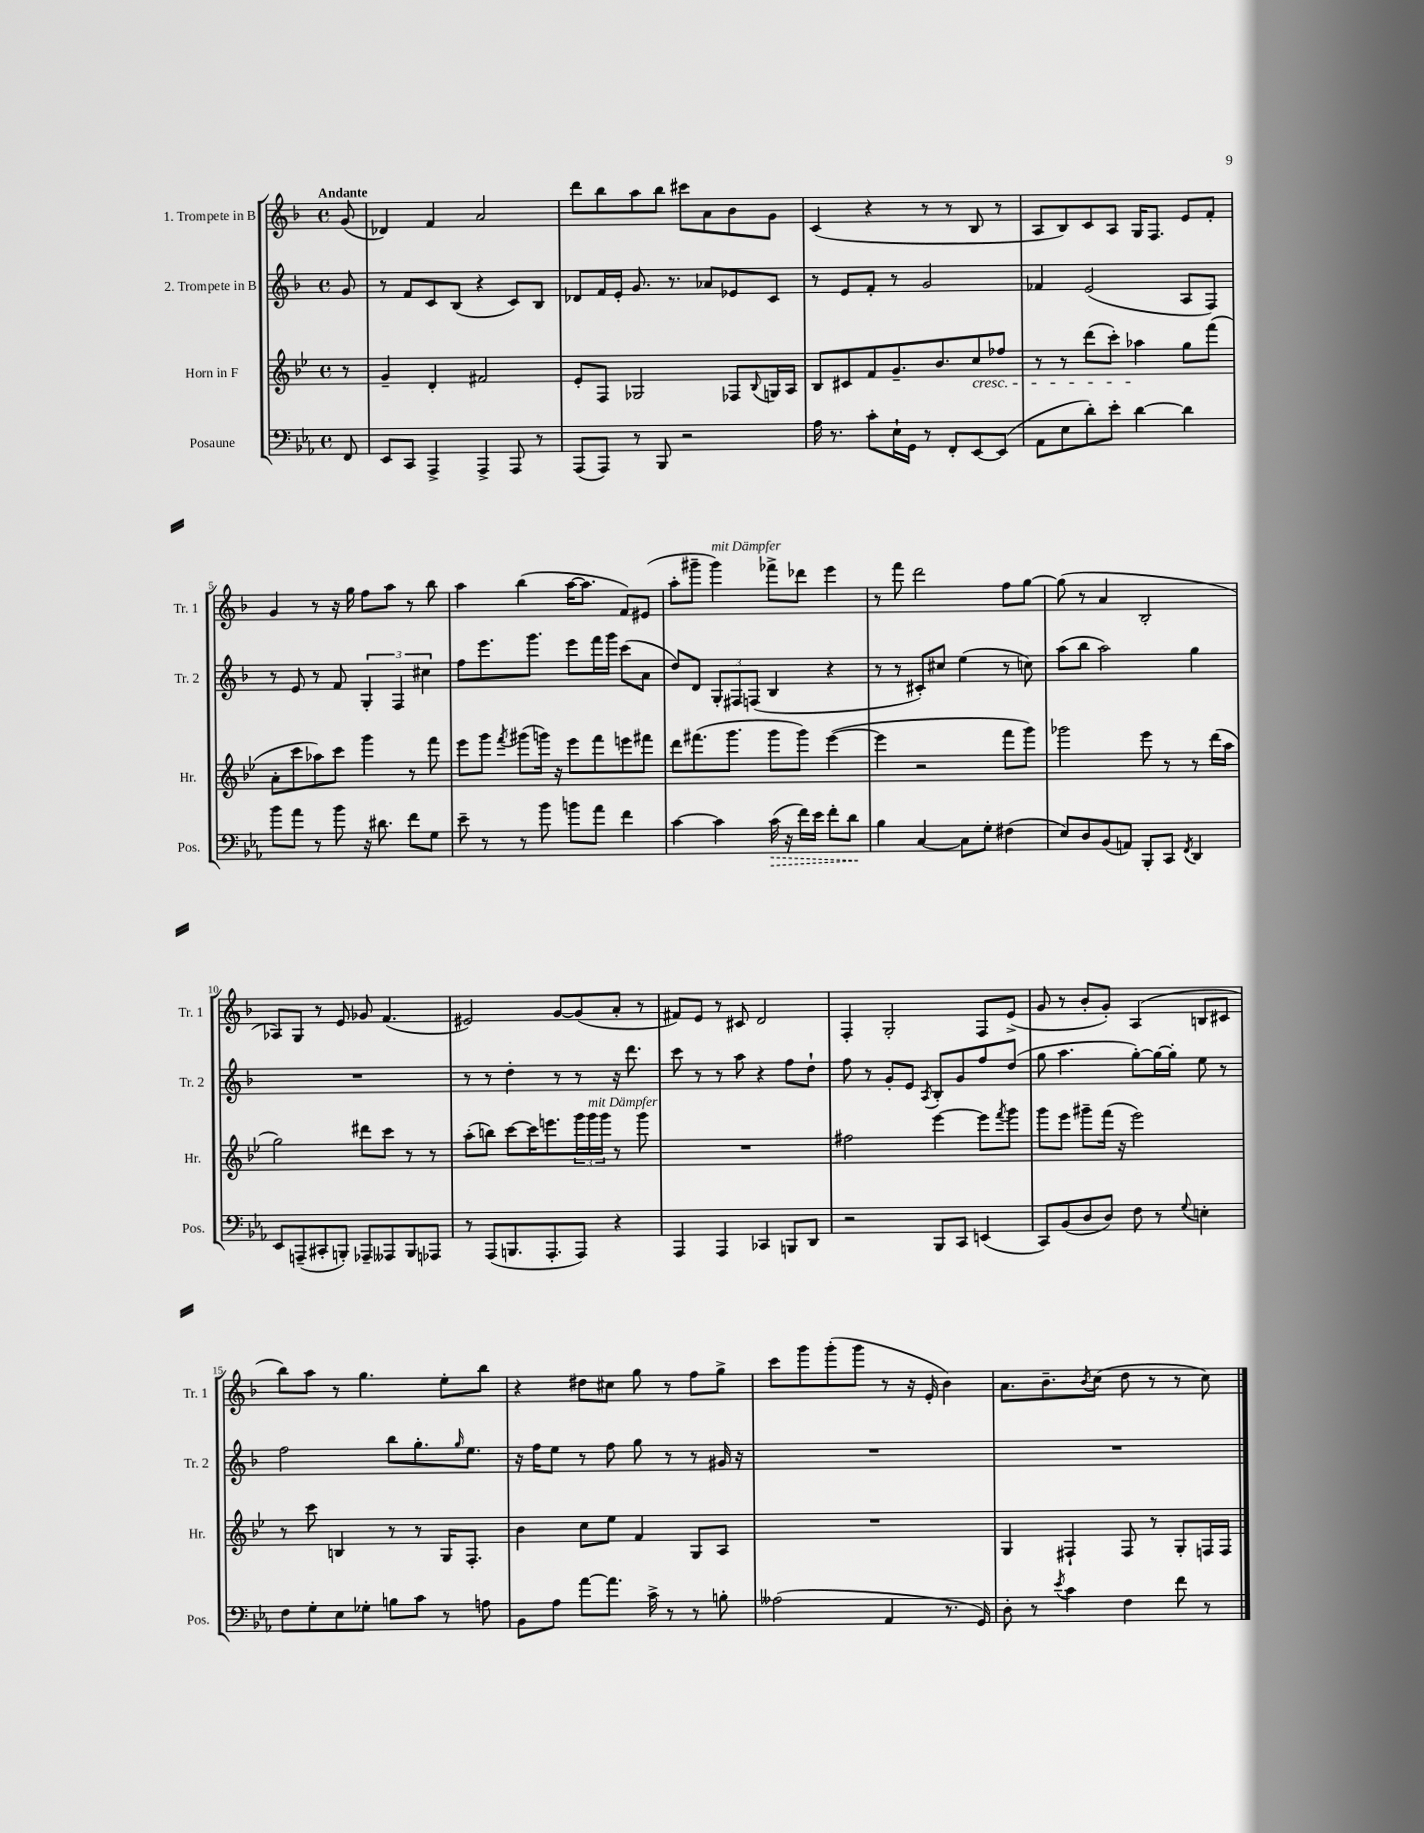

**kern	**kern	**kern	**kern
*staff4	*staff3	*staff2	*staff1
*clefF4	*clefG2	*clefG2	*clefG2
*k[b-e-a-]	*k[b-e-]	*k[b-]	*k[b-]
*M4/4	*M4/4	*M4/4	*M4/4
*met(c)	*met(c)	*met(c)	*met(c)
8FF	8r	8g	(8g
=	=	=	=
8EE-	4g~	8r	4d-)
8CC	.	8f	.
4AAA-^	4d'	8c	4f
.	.	(8B-	.
4AAA-^	2f#	4r	2a
8AAA-	.	8c)	.
8r	.	8B-	.
=	=	=	=
(8AAA-	8e-'	8d-	8ddd
8AAA-)	8F	16f	8bb-
.	.	16e'	.
8r	2G-	8.g	8aa
8BBB-	.	.	8bb-
.	.	8.r	.
2r	.	.	8ccc#
.	.	8a-	8a
.	8F-	8e-	8b-
.	8qqB-	.	.
.	16G	8c	8g
.	16A	.	.
=	=	=	=
16A-	8B-	8r	(4c
8.r	.	.	.
.	8c#	8e	.
8c'	8f	8f'	4r
16E-`	8.g~	8r	.
16GG	.	.	.
8r	.	2g	8r
.	8.b-	.	.
8FF'	.	.	8r
[8EE-	8cc	.	8B-
(8EE-]	8ff-	.	8r
=	=	=	=
8AA-	8r	4f-	8A
8E-	8r	.	8B-)
8d')	(8ddd	(2e	8c
8e-'	8ccc')	.	8A
[4d	4aa-	.	16G
.	.	.	8.F
4d]	8gg	8A	8e
.	(8fff	8F)	8f'
=	=	=	=
8b-	8a'	8r	4g
8a-	8ccc	8e	.
8r	8aa-)	8r	8r
8b-	8ccc	8f	16r
.	.	.	16gg
16r	4ggg	6G'	8ff
8.d#	.	.	.
.	.	.	8aa
.	.	6F	.
8f	8r	.	8r
.	.	6cc#	.
8G	8fff	.	8bb-
=	=	=	=
8e-~	8eee-	8ff	4aa
8r	8ggg	8.eee	.
.	8qfff	.	.
8r	(8ggg#	.	(4bb-
.	.	8.ggg	.
8b-	16ggg)	.	.
.	16r	.	.
8b	8eee-	8eee	[16aa
.	.	.	8.aa]
8a-	8fff	16fff	.
.	.	16ggg	.
4f	8eee	(8ccc	8f)
.	8fff#	8a	(8e#
=	=	=	=
[4c	8ddd	8dd)	8aa'
.	(8.fff#	8d	8ggg#~
4c]	.	12G'	4ggg#)
.	8.ggg	.	.
.	.	12F#	.
.	.	(12F	.
(16c	8ggg	4B-	8fff-^
16r	.	.	.
16f)	8ggg)	.	8ddd-
16e-	.	.	.
8f'	([4eee-	4r	4eee
8d	.	.	.
=	=	=	=
4B-	4eee-]	8r	8r
.	.	8r	8fff
[4C	2r	8c#')	2ddd
.	.	8cc#	.
8C]	.	(4ee	.
8G'	.	.	.
(4F#	8fff	8r	8ff
.	8ggg)	8cc)	[8gg
=	=	=	=
8E-)	2ggg-	(8aa	(8gg]
8D	.	8bb-	8r
(8BB-	.	2aa)	4a
8AA)	.	.	.
8BBB-'	8eee-	.	2B-'
8CC	8r	.	.
8qFF	.	.	.
4DD	8r	4gg	.
.	(16ddd	.	.
.	16aa	.	.
=	=	=	=
8EE-	2gg)	1r	8A-)
(8AAA~	.	.	8G
8CC#'	.	.	8r
8BBB')	.	.	8e
8AAA-~	8ddd#	.	8g-
8AAA--	8ccc	.	(4.f
8BBB	8r	.	.
8AAA-	8r	.	.
=	=	=	=
8r	(8aa'	8r	2e#)
(8AAA-	8bb)	8r	.
8.BBB	[8ccc	4dd'	.
.	16ccc]	.	.
8.AAA-'	8.eee	.	.
.	.	8r	[8g
8AAA-)	24ggg	8r	(8g]
.	24ggg	.	.
.	24ggg	.	.
4r	8r	16r	8a'
.	.	8.ddd	.
.	8ggg	.	8r
=	=	=	=
4AAA-	1r	8ccc	8f#)
.	.	8r	8e
4AAA-	.	8r	8r
.	.	8aa	8c#
4CC-	.	4r	2d
8BBB	.	8ff	.
8DD	.	8dd`	.
=	=	=	=
2r	2ff#	8ff	4F'
.	.	8r	.
.	.	8g'	2G'
.	.	8e	.
.	.	8qA	.
8BBB-	[4eee-	8B-'	.
8CC	.	8g	.
(4EE	8eee-]	8ff	8F
.	8qfff	.	.
.	8ggg	(8dd	(8e^
=	=	=	=
8CC)	8ggg	8gg	8g
(8BB-	8eee-	4.aa	8r
8D	8ggg#~	.	8b-'
8D)	(16fff	.	8g')
.	16r	.	.
8F	2eee-)	[8gg')	(4A
8r	.	16gg_	.
.	.	16gg']	.
8qqG	.	.	.
4E'	.	8ee	8B
.	.	8r	8c#
=	=	=	=
8F	8r	2ff	8bb-)
8G'	8ccc	.	8aa
8E-	4B	.	8r
8G-'	.	.	4.gg
8B	8r	8bb-	.
8c	8r	8.gg'	.
8r	16G	.	8ee'
.	.	16qqgg	.
.	8.F'	8.ee	.
8A	.	.	8bb-
=	=	=	=
8BB-	4b-	16r	4r
.	.	16ff	.
8A-	.	8ee	.
[8a-	8cc	8r	8dd#
8.a-]	8ee-	8ff	8cc#
.	4f	8gg	8gg
16c^	.	.	.
8r	.	8r	8r
8r	8G	8r	8ff
8B'	8A	16g#	8gg^
.	.	16r	.
=	=	=	=
(2A--	1r	1r	8ccc
.	.	.	8ggg
.	.	.	(8ggg'
.	.	.	8ggg
4AA-	.	.	8r
.	.	.	16r
.	.	.	16e'
8.r	.	.	4b-)
16GG)	.	.	.
=	=	=	=
8D'	4G	1r	8.a
8r	.	.	.
.	.	.	8.b-~
8qe-	.	.	.
4c	4F#`	.	.
.	.	.	8qb-
.	.	.	(8cc
4F	8F#	.	8dd
.	8r	.	8r
8f	8G'	.	8r
8r	16F	.	8cc)
.	16F	.	.
==	==	==	==
*-	*-	*-	*-
